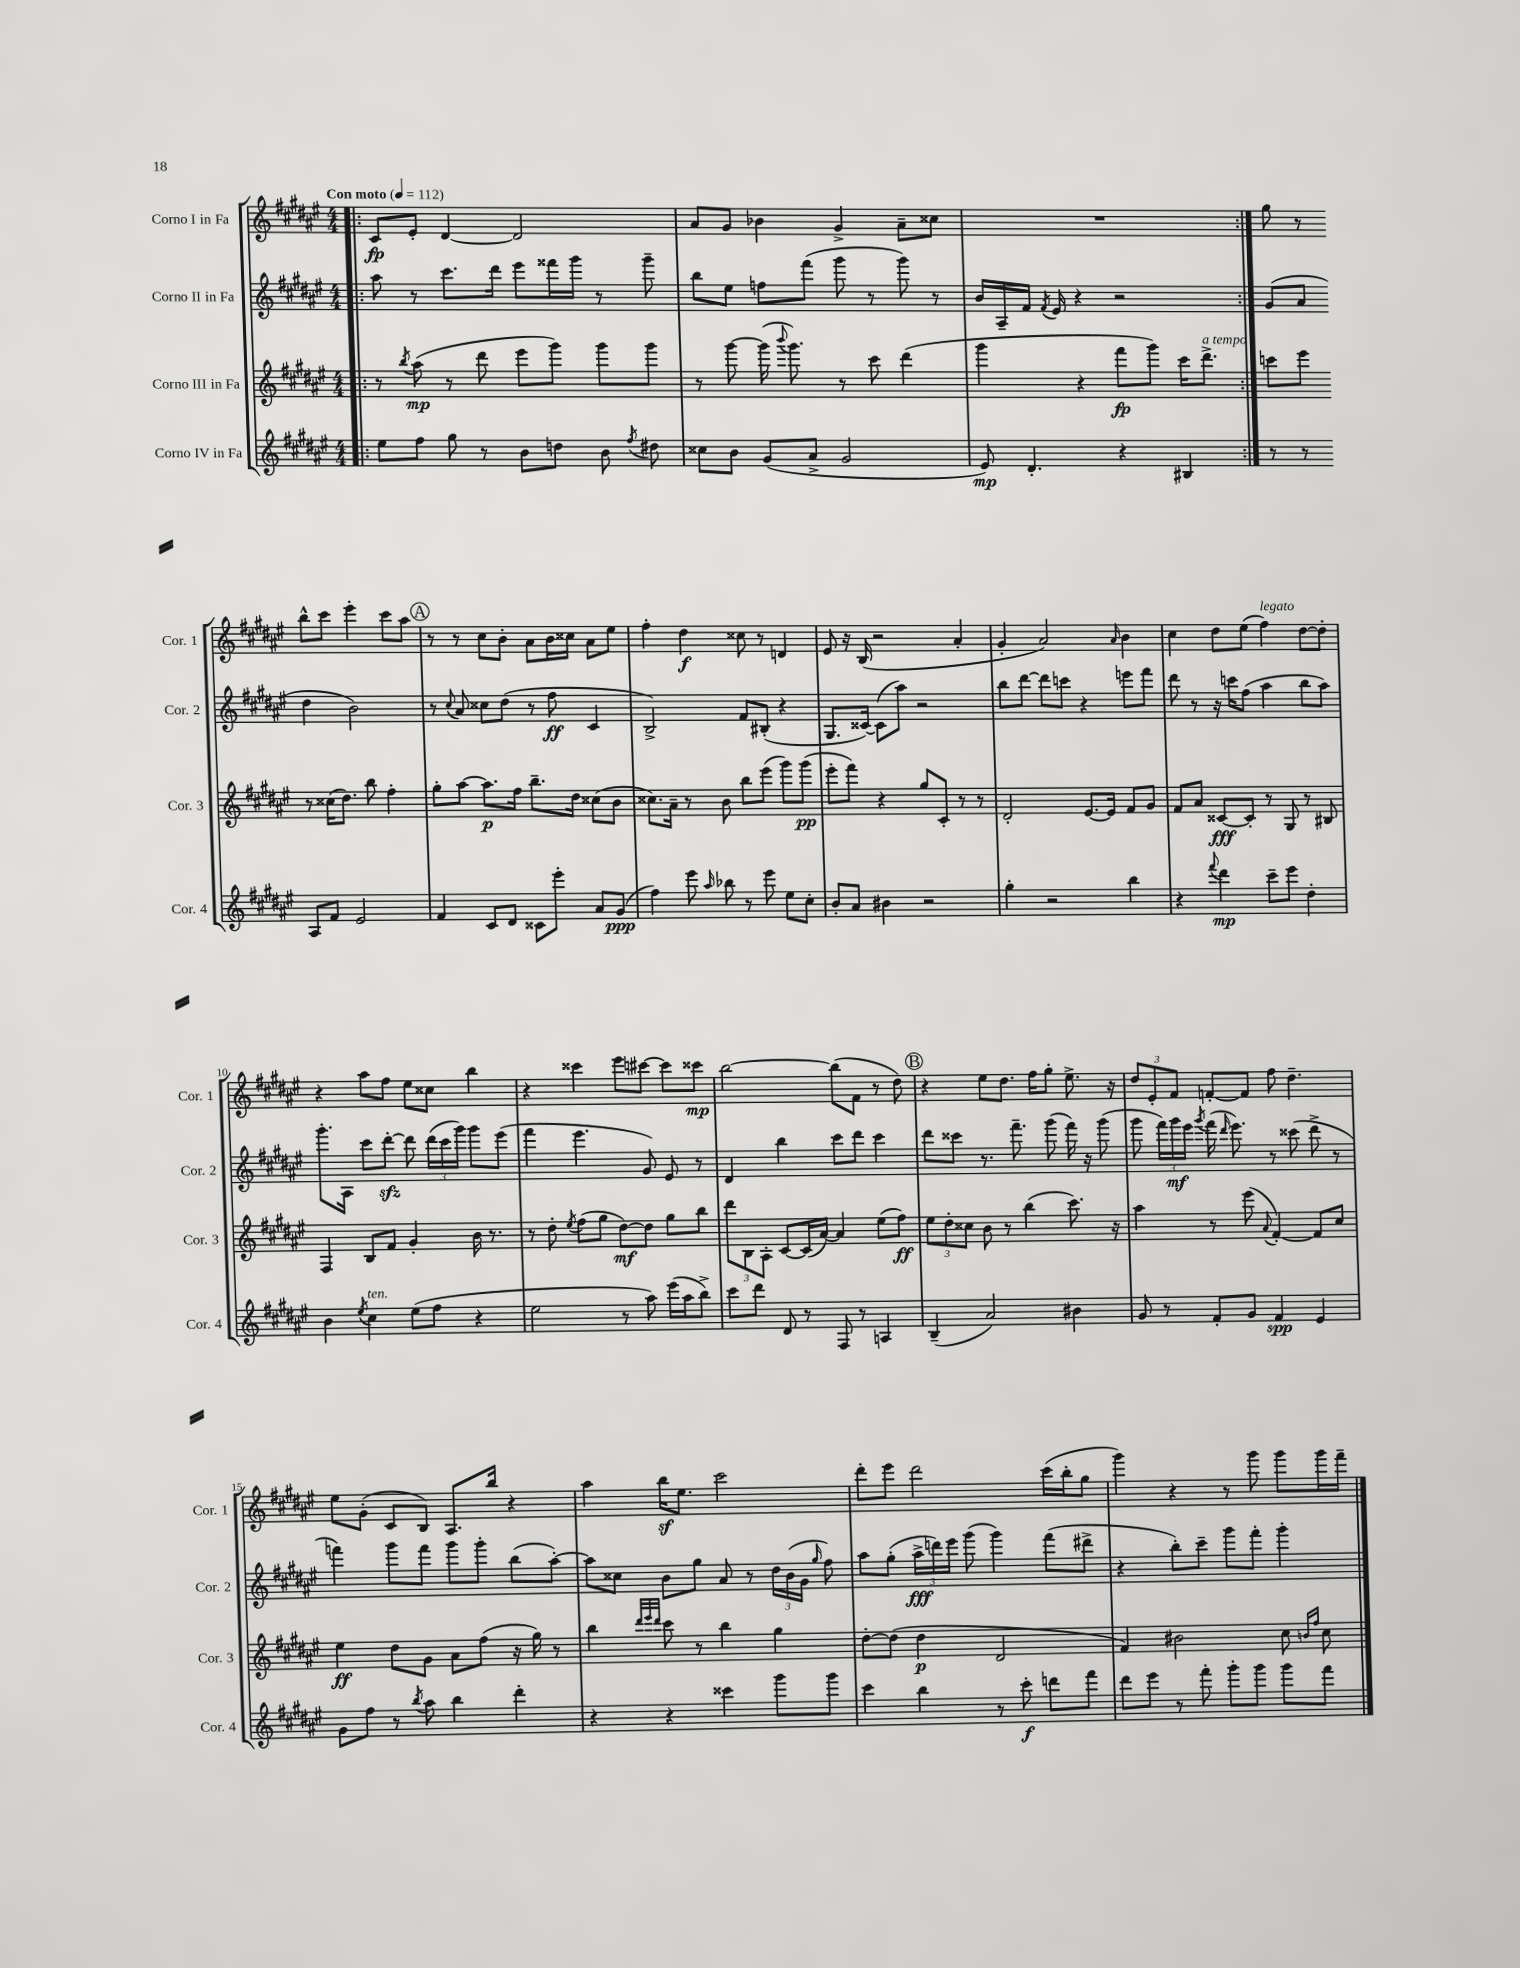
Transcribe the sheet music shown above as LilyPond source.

<<
\new StaffGroup <<
\new Staff = "s0" \with { instrumentName = "Corno I in Fa" shortInstrumentName = "Cor. 1" } {
    \clef treble \key fis \major \numericTimeSignature \time 4/4 \tempo "Con moto" 4 = 112
    \autoBeamOff \repeat volta 2 { \bar ".|:" cis'8[\fp eis'8]-. dis'4~ dis'2 |
    ais'8[ gis'8] bes'4 gis'4-> ais'8[-- cisis''8] |
    R1 | }
    gis''8 r8 b''8[-^ cis'''8] eis'''4-. cis'''8[ ais''8] |
    \mark \markup { \circle "A" } r8 r8 cis''8[ b'8]-. ais'8[ b'16 cisis''16] ais'8[ eis''8] |
    fis''4-. dis''4\f cisis''8 r8 d'4 |
    eis'8 r16 b16( r2 ais'4-. |
    gis'4-. ais'2) \grace { ais'16 } b'4 |
    cis''4 dis''8[ eis''8]( fis''4^\markup { \italic "legato" }) dis''8[~ dis''8]-. |
    r4 ais''8[ fis''8] eis''8[ cisis''8] b''4 |
    r4 cisis'''4 eis'''8[ cis'''8]~ cis'''8[ cisis'''8]\mp |
    b''2~ b''8[( fis'8] r8 dis''8) |
    \mark \markup { \circle "B" } r4 eis''8[ dis''8.] fis''16[ gis''8]-. eis''8.-> r16 |
    \tuplet 3/2 { dis''8[ eis'8-. fis'8] } f'8[~-. f'8] fis''8 dis''4.-- |
    eis''8[ gis'8]-.( cis'8[ b8]) ais8.[ b''16] r4 |
    ais''4 b''16[\sf eis''8.] cis'''2 |
    dis'''8[-. eis'''8] dis'''2 cis'''16[( b''16-. gis''8] |
    gis'''4) r4 r8 gis'''8 gis'''8[ gis'''16 fis'''16]-- \bar "|." |
}
\new Staff = "s1" \with { instrumentName = "Corno II in Fa" shortInstrumentName = "Cor. 2" } {
    \clef treble \key fis \major \numericTimeSignature \time 4/4
    \autoBeamOff \repeat volta 2 { \bar ".|:" ais''8 r8 cis'''8.[ dis'''16] eis'''8[ fisis'''16 gis'''16] r8 gis'''8-- |
    b''8[ eis''8] f''8[ fis'''8]( gis'''8 r8 gis'''8) r8 |
    b'16[ ais16-- fis'16] \acciaccatura { fis'8 } eis'16 r4 r2 | }
    gis'8[( ais'8] dis''4 b'2) |
    \mark \markup { \circle "A" } r8 \appoggiatura { cis''8 } ais'8 cisis''8[ dis''8]( r8 fis''8\ff cis'4 |
    b2->) fis'8[ bis8]-.( r4 |
    gis8.[ cisis'16]~) cisis'8[( ais''8]) r2 |
    b''8[ dis'''8]~ dis'''8[ c'''8] r4 e'''8[ fis'''8] |
    dis'''8 r8 r16 c'''16[ fis''8]( ais''4 b''8[ ais''8]) |
    gis'''8.[-. ais16] cis'''8[ dis'''8]~-.\sfz dis'''8 \tuplet 3/2 { dis'''16[( cis'''16 gis'''16]) } gis'''8[ eis'''8]( |
    fis'''4 eis'''4. gis'8) eis'8 r8 |
    dis'4 b''4 cis'''8[ dis'''8] cis'''4 |
    \mark \markup { \circle "B" } dis'''8[ cisis'''8] r8. fis'''8.-- gis'''8( fis'''16) r16 gis'''8( |
    gis'''8 \tuplet 3/2 { fis'''16[) gis'''16\mf eis'''16] } \acciaccatura { gis'''8 } fis'''16( \grace { dis'''16 } eis'''8.) r8 cisis'''8( dis'''8-> r8 |
    f'''4) gis'''8[ f'''8] gis'''8[ gis'''8]-. b''8[( ais''8]~-.) |
    ais''8[ cisis''8] b'8[ gis''8] ais'8 r8 \tuplet 3/2 { dis''16[ b'16( gis'16] } \grace { gis''16 } fis''8) |
    ais''8[ gis''8]-.( \tuplet 3/2 { ais''16[->\fff d'''16) eis'''16] } gis'''8( gis'''4) fis'''8[( dis'''8]-> |
    r4 b''8[-.) cis'''8]-- gis'''8[ fis'''8]-. gis'''4-. \bar "|." |
}
\new Staff = "s2" \with { instrumentName = "Corno III in Fa" shortInstrumentName = "Cor. 3" } {
    \clef treble \key fis \major \numericTimeSignature \time 4/4
    \autoBeamOff \repeat volta 2 { \bar ".|:" r8 \acciaccatura { b''8 } ais''8\mp( r8 dis'''8 eis'''8[ gis'''8]) gis'''8[ gis'''8] |
    r8 gis'''8~ gis'''16( \appoggiatura { b'''8 } gis'''8.) r8 cis'''8 dis'''4( |
    gis'''4 r4 fis'''8[\fp gis'''8]) cis'''16[ dis'''8.]->^\markup { \italic "a tempo" } | }
    c'''8[ eis'''8] r8 cisis''16[( dis''8.]) b''8 fis''4-. |
    \mark \markup { \circle "A" } gis''8[-. ais''8]~ ais''8.[\p fis''16] b''8.[-- dis''16] cisis''8[( b'8] |
    cisis''8.[) ais'16]-- r8 b'8 b''8[ eis'''8]( gis'''8[) gis'''8]\pp( |
    eis'''8[-. fis'''8]) r4 gis''8[ cis'8]-. r8 r8 |
    dis'2-. eis'8.[~ eis'16] fis'8[ gis'8] |
    fis'8[ ais'8] cisis'8[~\fff cisis'8]-. r8 gis8 r8 bis8 |
    fis4 b8[ fis'8] gis'4-. b'16 r8. |
    r8 dis''8-. \acciaccatura { eis''8 } fis''8[( gis''8] dis''8[~\mf) dis''8] gis''8[ b''8] |
    \tuplet 3/2 { dis'''8[ b8 ais8]-. } cis'8[~ cis'16( ais'16]~) ais'4 eis''8[( fis''8]\ff) |
    \mark \markup { \circle "B" } \tuplet 3/2 { eis''8[ dis''8-. cisis''8] } b'8 r8 b''4( cis'''8.) r16 |
    ais''4 r8 eis'''8( \appoggiatura { ais'8 } fis'4~-.) fis'8[ cis''8] |
    eis''4\ff dis''8[ gis'8] ais'8[ fis''8]( r16 gis''16) r8 |
    b''4 \grace { dis'''32[ eis'''32 dis'''32] } cis'''8 r8 b''4 gis''4 |
    dis''8[~-. dis''8]( dis''4\p dis'2 |
    fis'4) bis'2 cis''8 \grace { b'16[ fis''16] } cis''8 \bar "|." |
}
\new Staff = "s3" \with { instrumentName = "Corno IV in Fa" shortInstrumentName = "Cor. 4" } {
    \clef treble \key fis \major \numericTimeSignature \time 4/4
    \autoBeamOff \repeat volta 2 { \bar ".|:" eis''8[ fis''8] gis''8 r8 b'8[ d''8] b'8 \acciaccatura { fis''8 } dis''8 |
    cisis''8[ b'8] gis'8[( ais'8]-> gis'2 |
    eis'8\mp) dis'4.-. r4 bis4 | }
    r8 r8 ais8[ fis'8] eis'2 |
    \mark \markup { \circle "A" } fis'4 cis'8[ dis'8] cisis'8[ eis'''8]-. ais'8[ gis'8]\ppp( |
    fis''4) eis'''8 \grace { ais''16 } bes''8 r8 eis'''8 eis''8[ cis''8]-. |
    b'8[-. ais'8] bis'4 r2 |
    gis''4-. r2 b''4 |
    r4 \appoggiatura { fis'''8 } dis'''4\mp cis'''8[-- eis'''8] dis''4-. |
    b'4 \acciaccatura { eis''8 } cis''4^\markup { \italic "ten." } eis''8[( fis''8] r4 |
    eis''2 r8 ais''8) eis'''16[( ais''16 b''8]->) |
    cis'''8[ dis'''8] dis'8 r8 fis8 r8 a4 |
    \mark \markup { \circle "B" } b4--( ais'2) bis'4 |
    gis'8 r8 fis'8[-. gis'8] fis'4\spp eis'4 |
    gis'8[ fis''8] r8 \acciaccatura { b''8 } ais''8 b''4 dis'''4-. |
    r4 r4 cisis'''4 gis'''8[ gis'''8] |
    cis'''4 b''4 r8 cis'''8-.\f d'''8[ fis'''8] |
    dis'''8[ eis'''8] r8 fis'''8-. gis'''8[-. gis'''8] gis'''8[ fis'''8] \bar "|." |
}
>>
>>
